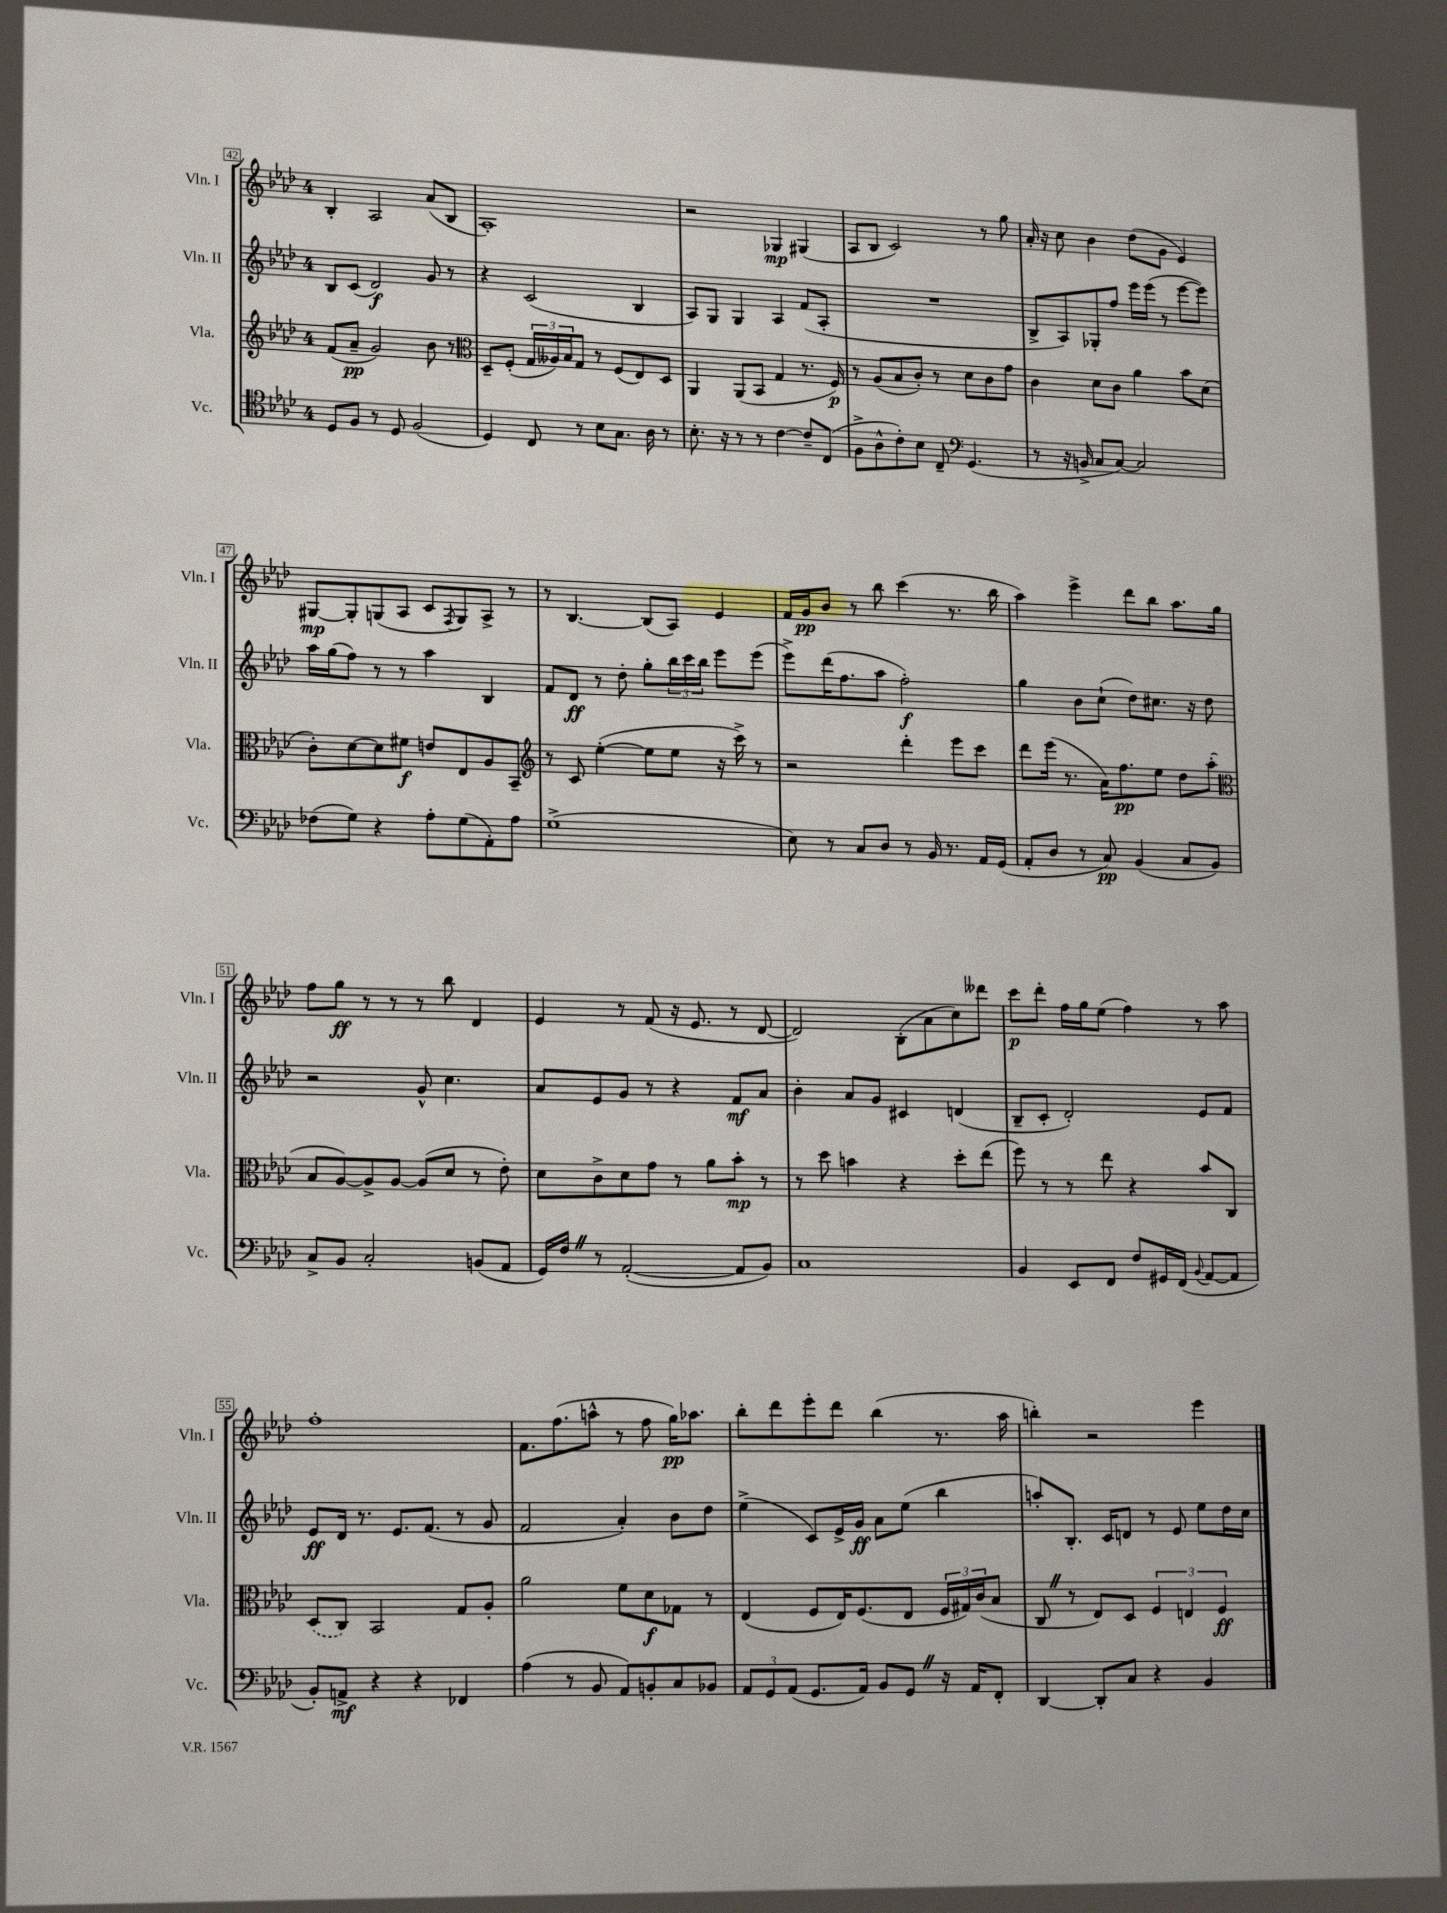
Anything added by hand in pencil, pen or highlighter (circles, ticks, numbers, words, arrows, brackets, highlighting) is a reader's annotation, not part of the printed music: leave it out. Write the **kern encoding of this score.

**kern	**dynam	**kern	**dynam	**kern	**dynam	**kern	**dynam
*part4	*part4	*part3	*part3	*part2	*part2	*part1	*part1
*staff4	*staff4	*staff3	*staff3	*staff2	*staff2	*staff1	*staff1
*I"Vc.	*	*I"Vla.	*	*I"Vln. II	*	*I"Vln. I	*
*I'Vc.	*	*I'Vla.	*	*I'Vln. II	*	*I'Vln. I	*
*clefC4	*	*clefG2	*	*clefG2	*	*clefG2	*
*k[b-e-a-d-]	*	*k[b-e-a-d-]	*	*k[b-e-a-d-]	*	*k[b-e-a-d-]	*
*M4/4	*	*M4/4	*	*M4/4	*	*M4/4	*
=42	=42	=42	=42	=42	=42	=42	=42
8D-/L	.	(8f/L	.	8B-/L	.	4B-'/	.
8F/J	.	8a-~/J	pp	(8c/J	.	.	.
8r	.	2g/)	.	2d-/)	f	2A-/	.
8D-/	.	.	.	.	.	.	.
(2F/	.	.	.	.	.	.	.
.	.	8b-\	.	8g/	.	(8a-/L	.
.	.	8r	.	8r	.	8B-/J	.
=43	=43	=43	=43	=43	=43	=43	=43
*	*	*clefC3	*	*	*	*	*
4D-/)	.	8D-~/L	.	4r	.	1A-')	.
.	.	(8F'/J	.	.	.	.	.
8C/	.	24G/LL	.	(2c/	.	.	.
.	.	24A--X/)	.	.	.	.	.
.	.	24B-/J	.	.	.	.	.
8r	.	8G/J	.	.	.	.	.
8B-\L	.	8r	.	.	.	.	.
8.G\J	.	(8F/L	.	.	.	.	.
.	.	8E-/)	.	4B-/	.	.	.
16A-\	.	.	.	.	.	.	.
8r	.	8D-/J	.	.	.	.	.
=44	=44	=44	=44	=44	=44	=44	=44
8.B-'\	.	4AA-/	.	8A-/L)	.	2r	.
.	.	.	.	8G/J	.	.	.
16r	.	.	.	.	.	.	.
8r	.	(8AA-/L	.	4G/	.	.	.
8r	.	8BB-/J	.	.	.	.	.
[4c\	.	4G/	.	4A-/	.	4G-X/	mp
8c~/L]	.	8.r	.	(8f/L	.	(4G#X/	.
(8C/J	.	.	.	8A-'/J	.	.	.
.	.	16F/)	p	.	.	.	.
=45	=45	=45	=45	=45	=45	=45	=45
8F^\L	.	8r	.	1r	.	8A-/L	.
8A-^^\	.	(8A-/L	.	.	.	8B-/J	.
8c'\)	.	8B-/	.	.	.	2c/)	.
8B-\J	.	8c'/J)	.	.	.	.	.
8C~/	.	8r	.	.	.	.	.
*clefF4	*	*	*	*	*	*	*
(4.GG/	.	8d-\L	.	.	.	.	.
.	.	8c\	.	.	.	8r	.
.	.	8g\J	.	.	.	8gg\	.
=46	=46	=46	=46	=46	=46	=46	=46
8r	.	4c\	.	8B-^/L	.	16a-'/	.
.	.	.	.	.	.	16r	.
16r	.	.	.	8A-/)	.	8cc\	.
16BBn^/	.	.	.	.	.	.	.
8C/L	.	8d-\L	.	8G-X'/	.	4b-\	.
[8C/J)	.	8c\J	.	8ff/J	.	.	.
2C/]	.	4a-\	.	16eee-\LL	.	(8dd-\L	.
.	.	.	.	(16eee-\JJ	.	.	.
.	.	.	.	8r	.	8g\J	.
.	.	8b-\L	.	[8eee-\L	.	4e-/)	.
.	.	(8d-\J	.	8eee-\J])	.	.	.
!!LO:LB:g=z
=47	=47	=47	=47	=47	=47	=47	=47
(8F-X\L	.	8c'\L)	.	16aa-\LL	.	[8G#X/L	mp
.	.	.	.	(16gg\J	.	.	.
8G\J)	.	[8d-\	.	8ff\J)	.	8G#'/]	.
4r	.	8d-\]	.	8r	.	(8Gn/	.
.	.	8f#X\J	f	8r	.	8A-/J	.
8A-'\L	.	8en/L	.	4aa-\	.	8c/L	.
.	.	.	.	.	.	8qF/	.
(8G\	.	8E-/	.	.	.	8G/)	.
8AA-'\)	.	8A-/	.	4B-/	.	8A-^/J	.
8A-\J	.	8BB-~/J	.	.	.	8r	.
=48	=48	=48	=48	=48	=48	=48	=48
*	*	*clefG2	*	*	*	*	*
(1G^	.	8r	.	8f/L	.	8r	.
.	.	8c/	.	8d-/J	ff	[4.B-/	.
.	.	([4ee-'\	.	8r	.	.	.
.	.	.	.	8dd-'\	.	.	.
.	.	8ee-\L]	.	8gg'\L	.	(8B-/L]	.
.	.	8ee-\J	.	24bb-\L	.	8A-/J)	.
.	.	.	.	24ccc\	.	.	.
.	.	.	.	24bb-\JJ	.	.	.
.	.	16r	.	8eee-\L	.	4e-/	.
.	.	16ccc^\)	.	.	.	.	.
.	.	8r	.	(8eee-\J	.	.	.
=49	=49	=49	=49	=49	=49	=49	=49
8E-\)	.	2r	.	8eee-^\L)	.	16f/LL	.
.	.	.	.	.	.	16g/J	pp
8r	.	.	.	(16ddd-\K	.	8b-/J	.
.	.	.	.	8.ff\	.	.	.
8C/L	.	.	.	.	.	8r	.
8D-/J	.	.	.	8aa-\J	.	8bb-\	.
8r	.	4ddd-'\	.	2ff'\)	f	(4ccc\	.
16BB-/	.	.	.	.	.	.	.
8.r	.	.	.	.	.	.	.
.	.	8eee-\L	.	.	.	8.r	.
16AA-/LL	.	8ccc\J	.	.	.	.	.
(16GG/JJ	.	.	.	.	.	16bb-\	.
=50	=50	=50	=50	=50	=50	=50	=50
8AA-'/L	.	8ddd-\L	.	4gg\	.	4aa-\)	.
8D-/J	.	(16eee-\Jk	.	.	.	.	.
.	.	8.r	.	.	.	.	.
8r	.	.	.	8b-\L	.	4eee-^\	.
8C/)	pp	16a-\KL)	.	(8cc`\J	.	.	.
.	.	8.ff\	pp	.	.	.	.
(4BB-/	.	.	.	8dd-\L)	.	8ddd-\L	.
.	.	8ee-\J	.	8.cc#X\J	.	8bb-\J	.
8C/L	.	8dd-\L	.	.	.	8.aa-\L	.
.	.	.	.	16r	.	.	.
8BB-/J)	.	(8aa-'\J	.	8dd-\	.	.	.
.	.	.	.	.	.	16gg\Jk	.
!!LO:LB:g=z
=51	=51	=51	=51	=51	=51	=51	=51
*	*	*clefC3	*	*	*	*	*
8C^/L	.	8B-/L	.	2r	.	8ff\L	.
8BB-/J	.	[8A-/)	.	.	.	8gg\J	ff
2C'/	.	8A-^/]	.	.	.	8r	.
.	.	[8A-/J	.	.	.	8r	.
.	.	(8A-/L]	.	8g^^/	.	8r	.
.	.	8d-/J	.	4.cc\	.	8bb-\	.
(8BBn/L	.	8r	.	.	.	4d-/	.
8AA-/J	.	8e-'\)	.	.	.	.	.
=52	=52	=52	=52	=52	=52	=52	=52
16GG/LL)	.	8d-\L	.	8a-/L	.	4e-/	.
16FZ/JJ	.	.	.	.	.	.	.
8r	.	8c^\	.	8e-/	.	.	.
([2AA-'/	.	8d-\	.	8g/J	.	8r	.
.	.	8g\J	.	8r	.	(8f/	.
.	.	8r	.	4r	.	16r	.
.	.	.	.	.	.	8.e-/	.
.	.	8a-\L	.	.	.	.	.
8AA-/L]	.	8b-'\J	mp	8f/L	mf	8r	.
8BB-/J)	.	8r	.	8a-/J	.	[8d-/	.
=53	=53	=53	=53	=53	=53	=53	=53
1C	.	8r	.	4b-'\	.	2d-/])	.
.	.	8dd-\	.	.	.	.	.
.	.	4bn\	.	8a-/L	.	.	.
.	.	.	.	8g/J	.	.	.
.	.	4r	.	4c#X/	.	(8B-'\L	.
.	.	.	.	.	.	8a-\	.
.	.	8dd-'\L	.	(4dn/	.	8cc\)	.
.	.	(8ee-\J	.	.	.	8ddd--X\J	.
=54	=54	=54	=54	=54	=54	=54	=54
4BB-/	.	8ff\)	.	8B-~/L	.	8ccc\L	p
.	.	8r	.	8c'/J	.	8ddd-'\J	.
8EE-/L	.	8r	.	2d-'/)	.	16ff\LL	.
.	.	.	.	.	.	16gg\J	.
8FF/J	.	8ee-\	.	.	.	(8ee-\J	.
8F/L	.	4r	.	.	.	4ff\)	.
16GG#X/L	.	.	.	.	.	.	.
(16FF/JJ	.	.	.	.	.	.	.
8qqBB-/	.	.	.	.	.	.	.
[8AA-/L	.	8b-/L	.	8e-/L	.	8r	.
8AA-/J]	.	8C/J	.	8f/J	.	8aa-\	.
!!LO:LB:g=z
=55	=55	=55	=55	=55	=55	=55	=55
8BB-'/L)	.	(8D-/L	.	8e-/L	ff	1ff'	.
8AAn^/J	mf	8C/J)	.	16d-/Jk	.	.	.
.	.	.	.	8.r	.	.	.
4r	.	2BB-/	.	.	.	.	.
.	.	.	.	8.e-/L	.	.	.
4r	.	.	.	.	.	.	.
.	.	.	.	(8.f/J	.	.	.
4FF-X/	.	8G/L	.	8r	.	.	.
.	.	8A-'/J	.	8g/	.	.	.
=56	=56	=56	=56	=56	=56	=56	=56
(4A-\	.	2a-\	.	2f/	.	8.f\L	.
.	.	.	.	.	.	(8.ff\	.
8r	.	.	.	.	.	.	.
8BB-/	.	.	.	.	.	8aan^^\J	.
8AA-/L)	.	8f\L	.	4a-'/)	.	8r	.
8BBn'/	.	8d-\	f	.	.	8ff\	.
8C/	.	8G-X\J	.	8b-\L	.	16gg\KL)	pp
.	.	.	.	.	.	8.aa-X\J	.
8BB-X/J	.	8r	.	8dd-\J	.	.	.
=57	=57	=57	=57	=57	=57	=57	=57
12AA-/L	.	(4E-/	.	(4ee-^\	.	8bb-'\L	.
12GG/	.	.	.	.	.	.	.
.	.	.	.	.	.	8ddd-\	.
(12AA-/J	.	.	.	.	.	.	.
8.GG/L	.	8F/L	.	8c/L)	.	8eee-'\	.
.	.	16E-/K)	.	16e-^/L	.	8ddd-\J	.
16AA-/Jk)	.	(8.F/	.	16g/JJ	ff	.	.
8BB-/L	.	.	.	8a-\L	.	(4bb-\	.
8GGZ/J	.	8E-/J	.	(8ee-\J	.	.	.
16r	.	24F/LL	.	4bb-\	.	8.r	.
.	.	24G#X/)	.	.	.	.	.
16AA-/KL	.	.	.	.	.	.	.
.	.	(24c/J	.	.	.	.	.
8FF'/J	.	8B-/J	.	.	.	.	.
.	.	.	.	.	.	16aa-\	.
=58	=58	=58	=58	=58	=58	=58	=58
[4DD-/	.	8CZ/	.	8aan'/L)	.	4bbn'\)	.
.	.	8r	.	8.B-'/J	.	.	.
8DD-'/L]	.	8E-/L)	.	.	.	2r	.
.	.	.	.	16c/KL	.	.	.
8C/J	.	8D-/J	.	8dn/J	.	.	.
4r	.	6F/	.	8r	.	.	.
.	.	.	.	8e-/	.	.	.
.	.	6En/	.	.	.	.	.
4BB-/	.	.	.	8ee-\L	.	4eee-\	.
.	.	6F/	ff	.	.	.	.
.	.	.	.	16dd-\L	.	.	.
.	.	.	.	16cc\JJ	.	.	.
==	==	==	==	==	==	==	==
*-	*-	*-	*-	*-	*-	*-	*-
